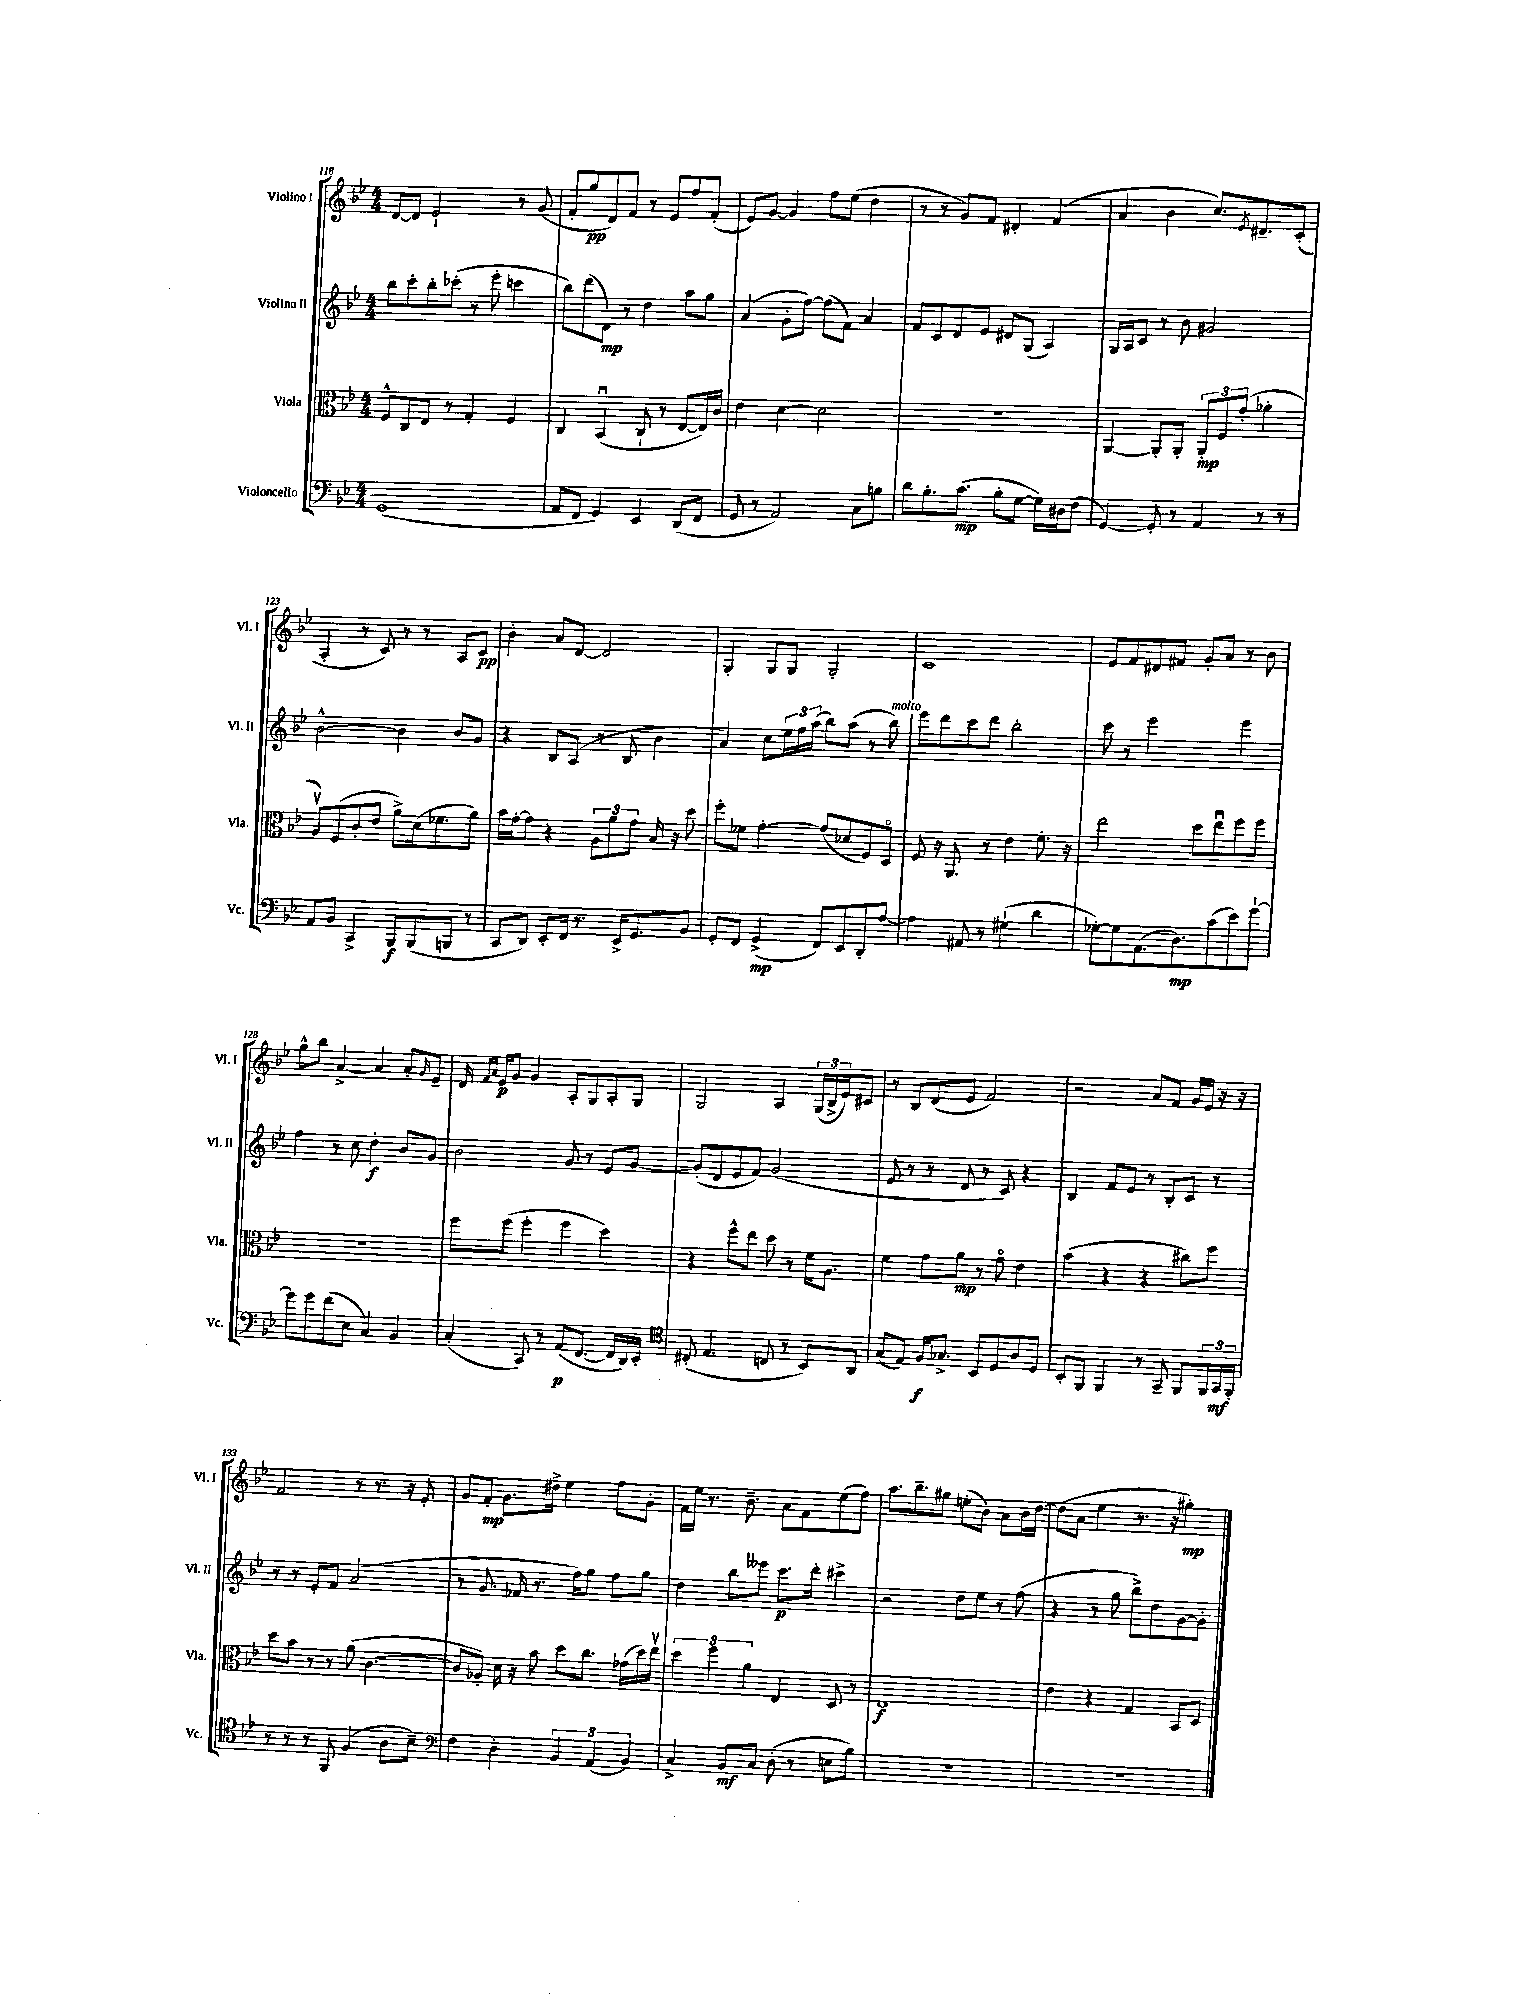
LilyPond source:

<<
\new StaffGroup <<
\new Staff = "s0" \with { instrumentName = "Violino I" shortInstrumentName = "Vl. I" } {
    \clef treble \key bes \major \numericTimeSignature \time 4/4
    d'8~ d'8 ees'2-! r8 g'8( |
    f'8-. g''8\pp d'8) f'8 r8 ees'8 f''8 f'8-.( |
    ees'8) g'8~ g'4 f''8 ees''8( d''4 |
    r8 r8 g'8) f'8 dis'4-. f'4( |
    a'4 bes'4 c''8.) \acciaccatura { ees'8 } dis'8.-- c'8-.( |
    a4-. r8 c'8) r8 r8 a8 c'8\pp |
    bes'4-. a'8 d'8~ d'2 |
    g4-. g8 g8 g2-. |
    c'1 |
    ees'8 f'8 dis'8 fis'8 g'8-. a'8 r8 bes'8 |
    g''8-^ bes''8 a'4~-> a'4 a'8-. \grace { g'16 } ees'8-- |
    d'16 \grace { f'16 a'16 } ees'16\p g'8 g'4 a8-. g8 a8-. g8 |
    g2 a4 \tuplet 3/2 { g16( bes16-> ees'16) } cis'8 |
    r8 bes8 d'8( ees'8 f'2) |
    r2 a'8 f'8 g'16 ees'16 r16 r16 |
    f'2 r8 r8. r16 ees'8-. |
    g'8 f'8-.\mp g'8. dis''16-> ees''4 f''8 g'8-. |
    f'16 ees''16 r8. bes'8.-- a'8 f'8 ees''8( f''8) |
    a''8. bes''8.-- gis''8 e''8-.( bes'8) a'8 bes'16 d''16~ |
    d''8( a'8 ees''4 r8. r16 gis''4-.\mp) \bar "|." |
}
\new Staff = "s1" \with { instrumentName = "Violino II" shortInstrumentName = "Vl. II" } {
    \clef treble \key bes \major \numericTimeSignature \time 4/4
    bes''8 c'''8-. bes''8-. ces'''8-.( r8 ees'''8-. c'''4 |
    bes''8) d'''8( d'8\mp) r8 d''4 a''8 g''8 |
    a'4( g'8-. f''8~) f''8( f'8) a'4 |
    f'8 c'8 d'8 ees'8 dis'8 g8( a4) |
    g16 a16 c'8 r8 bes'8 gis'2 |
    bes'2~-^ bes'4 bes'8 g'8 |
    r4 bes8 a8( r8 bes8 bes'4 |
    a'4) c''8 \tuplet 3/2 { ees''16 f''16 a''16( } bes''8) a''8( r8 bes''8^\markup { \italic "molto" }) |
    ees'''8 d'''8 c'''8 d'''8 bes''2-. |
    c'''8 r8 ees'''2 ees'''4 |
    f''4 r8 c''8 d''4-.\f bes'8 g'8 |
    bes'2 g'8 r8 ees'8 g'8~ |
    g'8-.( d'8 ees'8 f'8) g'2( |
    ees'8 r8 r8 d'8 r8 c'8) r4 |
    bes4 f'8 ees'8 r8 bes8-. c'8 r8 |
    r8 r8 ees'8-. f'8 a'2( |
    r8 g'8. fes'16 r8. f''16) g''8 f''8 g''8 |
    d''4 bes''8 eeses'''8 c'''8.\p d'''16-. cis'''4-> |
    r2 d''8 ees''8 r8 f''8( |
    r4 r8 g''8 bes''8->) d''8 g'8~ g'8-. \bar "|." |
}
\new Staff = "s2" \with { instrumentName = "Viola" shortInstrumentName = "Vla." } {
    \clef alto \key bes \major \numericTimeSignature \time 4/4
    f8-^ c8 ees8 r8 g4-. f4 |
    c4 bes,4\downbow( c8-! r8 ees8~ ees16) c'16 |
    ees'4 d'4~ d'2 |
    R1 |
    a,4~ a,8-. a,8-. \tuplet 3/2 { a,8-.\mp f8 g'8-.( } aes'4-. |
    a8\upbow) f8( c'8-. ees'8 a'8->) d'16( fes'8. a'8) |
    bes'16 g'16~-. g'8 r4 \tuplet 3/2 { a8 a'8 g'8 } bes16 r16 d''8 |
    f''8-. fes'8 g'4~-. g'8( des'8 f8) d8\flageolet |
    f8 r16 a,8. r8 ees'4 f'8.-. r16 |
    ees''2 d''8 ees''8\downbow f''8 f''8 |
    R1 |
    f''8 f''8( f''4-. f''4 d''4) |
    r4 f''8-^ ees''8 d''8 r8 f'16 a8. |
    f'4 g'8 a'8\mp r8 g'8\flageolet ees'4 |
    bes'4( r4 r4 cis''8) f''8 |
    d''8 bes'8 r8 r8 a'8( c'4.~ |
    c'8 aes8-.) d'16 r16 bes'8 d''8 c''8. ges'16( d''16) ees''16\upbow |
    \tuplet 3/2 { d''4 f''4 a'4 } ees4 d8 r8 |
    ees1\f |
    ees'4 r4 g4 bes,8 d8 \bar "|." |
}
\new Staff = "s3" \with { instrumentName = "Violoncello" shortInstrumentName = "Vc." } {
    \clef bass \key bes \major \numericTimeSignature \time 4/4
    g,1( |
    a,8 f,8 g,4) ees,4 d,8( f,8 |
    g,8 r8 a,2) c8 b8 |
    d'8 bes8.-. c'8.\mp( bes8-. g8~ g16) dis16 f8( |
    g,4~) g,8-. r8 a,4 r8 r8 |
    a,8 bes,8 c,4-> bes,,8\f bes,,8( b,,8 r8 |
    c,8 d,8) ees,8-. f,16 r8. ees,16-> g,8. bes,8 |
    g,8-. f,8 g,4->\mp( f,8) ees,8 d,8-. a8~ |
    a4 ais,8 r8 gis4-!( d'4 |
    ges8~-.) ges8 a,8.( d8.\mp) c'8( ees'8) g'8~-! |
    g'8 g'8 f'8( ees8 c4) bes,4 |
    c4-.( c,8) r8 a,8\p( f,8.~ f,16 d,16) ees,16-. |
    \clef tenor cis8-.( ees4. c8 r8 bes,8) a,8 |
    g8( ees8) f16\f ges8.-> bes,8 d8 a8 d8 |
    bes,8-. f,8 f,4 r8 g,8-- f,8 \tuplet 3/2 { f,16 g,16\mf f,16-. } |
    r8 r8 r8 f,8 f4( a8 bes8--) |
    \clef bass f4 d4-. \tuplet 3/2 { bes,4 a,4( bes,4) } |
    c4-> bes,8\mf c8 d8-.( r8 e8 bes8) |
    R1 |
    R1 \bar "|." |
}
>>
>>
\layout { \context { \Score currentBarNumber = #118 } }
